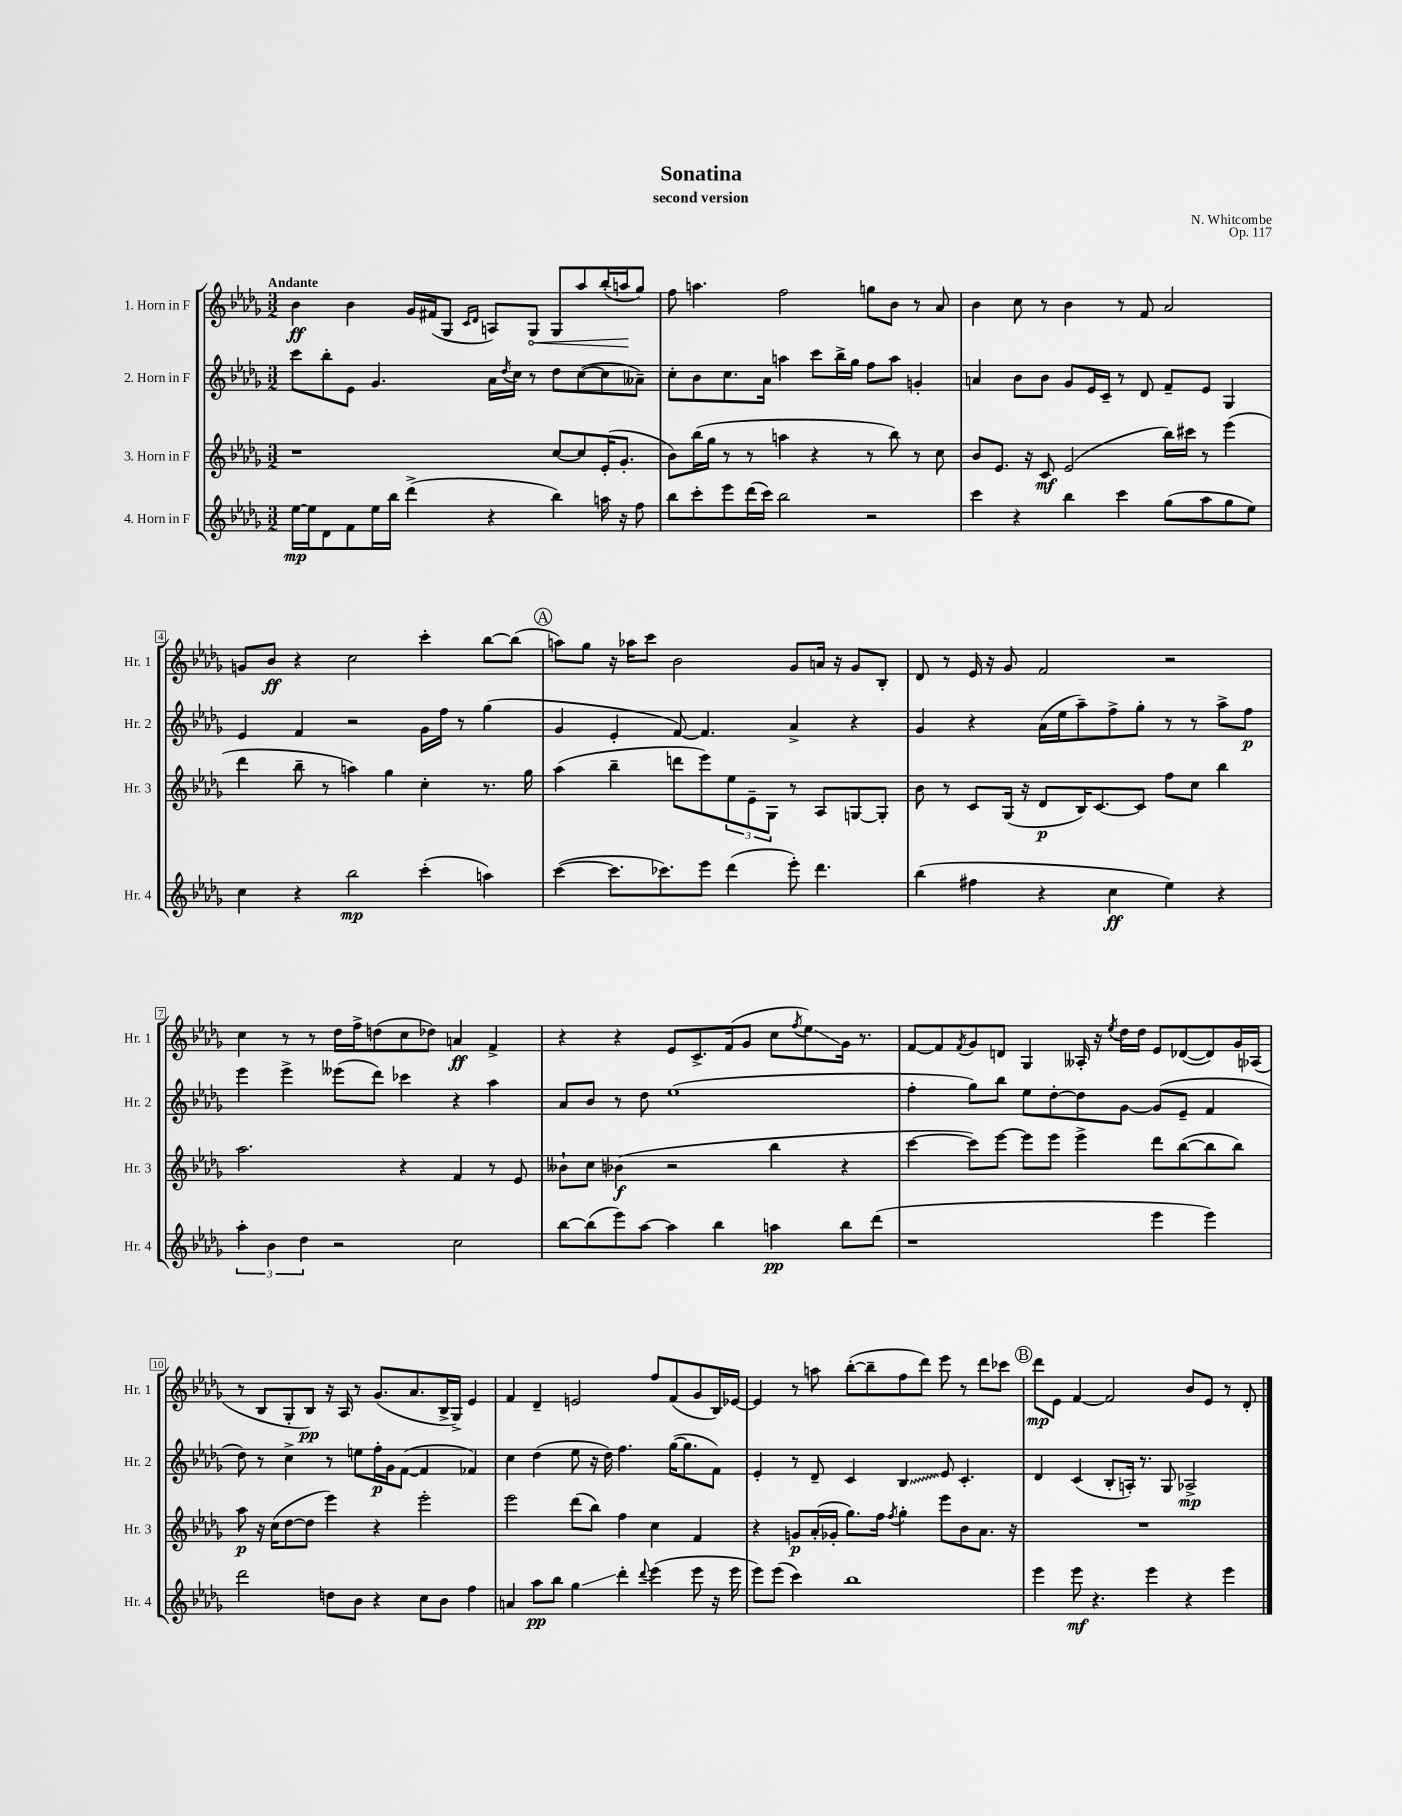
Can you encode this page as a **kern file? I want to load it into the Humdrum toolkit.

**kern	**kern	**kern	**kern
*staff4	*staff3	*staff2	*staff1
*clefG2	*clefG2	*clefG2	*clefG2
*k[b-e-a-d-g-]	*k[b-e-a-d-g-]	*k[b-e-a-d-g-]	*k[b-e-a-d-g-]
*M3/2	*M3/2	*M3/2	*M3/2
[16ee-	1r	8ccc	4b-
16ee-]	.	.	.
8d-	.	8bb-'	.
8f	.	8e-	4b-
16ee-	.	4.g-	.
16bb-	.	.	.
(4ddd-^	.	.	16g-
.	.	.	(16f#
.	.	.	8G-
.	.	.	16qqc
.	.	.	16qqd-
4r	.	16a-	8A)
.	.	8qdd-	.
.	.	16cc	.
.	.	8r	8G-
4bb-)	[8cc	8dd-	8G-
.	8cc]	([8cc	8aa-
16aa	(16e-'	8cc]	(16bb-'
16r	8.g-'	.	16aa
8ff	.	8a--~)	8gg-)
=	=	=	=
8bb-	8b-)	8cc'	8ff
8ccc'	(16bb-	8b-	4.aa
.	16gg-	.	.
8eee-	8r	8.cc	.
(16ddd-	8r	.	.
16ccc)	.	16a-	.
2bb-	4aa	4aa	2ff
.	4r	8ccc	.
.	.	16bb-^	.
.	.	16gg-	.
2r	8r	8ff	8gg
.	8bb-)	8aa	8b-
.	8r	4g'	8r
.	8cc	.	8a-
=	=	=	=
4ccc	8b-	4a	4b-
.	8.e-	.	.
4r	.	8b-	8cc
.	16r	.	.
.	8c	8b-	8r
4bb-	(2e-	8g-	4b-
.	.	16e-	.
.	.	16c~	.
4ccc	.	8r	8r
.	.	8d-	8f
(8gg-	16bb-)	8f~	2a-
.	16ccc#	.	.
8aa-	8r	8e-	.
8gg-	(4eee-	4G-	.
8ee-)	.	.	.
=	=	=	=
4cc	4ddd-	4e-	8g
.	.	.	8b-
4r	8bb-~	4f	4r
.	8r	.	.
2bb-	4aa)	2r	2cc
.	4gg-	.	.
(4ccc'	4cc'	16g-	4ccc'
.	.	16ff	.
.	.	8r	.
4aa)	8.r	(4gg-	[8bb-
.	.	.	(8bb-]
.	16gg-	.	.
=	=	=	=
([4ccc	(4aa-	4g-	8aa)
.	.	.	8gg-
8.ccc]	4bb-~	4e-'	16r
.	.	.	16aa-
.	.	.	8ccc
8.ccc-)	.	.	.
.	8ddd	[8f)	2b-
8eee-	8eee-)	4.f]	.
(4ddd-	12ee-	.	.
.	12e-~	.	.
.	12G-	.	.
8eee-')	8r	4a-^	8g-
4.ddd-	8A-	.	16a
.	.	.	16r
.	[8G	4r	8g-
.	8G']	.	8B-'
=	=	=	=
(4bb-	8b-	4g-	8d-
.	8r	.	8r
4ff#	8c	4r	16e-
.	.	.	16r
.	(16G-	.	8g-
.	16r	.	.
4r	8d-	(16a-	2f
.	.	16ee-	.
.	16B-)	8aa-~)	.
.	[8.c	.	.
4cc	.	8ff^	.
.	8c]	8gg-'	.
4ee-)	8ff	8r	2r
.	8cc	8r	.
4r	4bb-	8aa-^	.
.	.	8ff	.
=	=	=	=
6aa-'	2.aa-	4eee-	4cc
6b-	.	.	.
.	.	4eee-^	8r
6dd-	.	.	.
.	.	.	8r
2r	.	(8eee--	16dd-
.	.	.	16ff^
.	.	8ddd-)	(8dd
.	4r	4ccc-	8cc
.	.	.	8dd-)
2cc	4f	4r	4a
.	8r	4aa-	4f^
.	8e-	.	.
=	=	=	=
[8bb-	8b--`	8a-	4r
(8bb-]	8cc	8b-	.
8eee-)	(4b-	8r	4r
[8aa-	.	8dd-	.
4aa-]	2r	(1ee-	8e-
.	.	.	8.c^
4bb-	.	.	.
.	.	.	(16f
.	.	.	8g-
4aa	4bb-	.	8cc
.	.	.	8qff
.	.	.	8ee-)
8bb-	4r	.	16g-
.	.	.	8.r
(8ddd-	.	.	.
=	=	=	=
1r	[4ccc	4ff'	[8f
.	.	.	8f]
.	.	.	8qf
.	8ccc])	8gg-)	8g-
.	[8eee-	8bb-	8d
.	8eee-]	8ee-	4G-
.	8eee-	[8dd-'	.
.	4eee-^	8dd-]	16A--'
.	.	.	16r
.	.	.	8qee-
.	.	[8g-	16dd-
.	.	.	16dd-
4eee-	8ddd-	(8g-]	8e-
.	([8bb-	8e-~	([8d-
4eee-)	8bb-]	4f	8d-])
.	8bb-)	.	16g-
.	.	.	(16A-
=	=	=	=
2ddd-	8aa-	8dd-)	8r
.	16r	8r	8B-
.	(16cc	.	.
.	[8dd-	4cc^	8G-'
.	8dd-]	.	8B-)
8dd	4eee-)	8r	16r
.	.	.	16A-
8b-	.	8ee	8r
4r	4r	16ff'	(8.g-
.	.	16g-	.
.	.	([8f	.
.	.	.	8.a-
8cc	2eee-'	4f]	.
8b-	.	.	16B-^
.	.	.	16G-^)
4ff	.	4f-)	4e-
=	=	=	=
4a	2eee-	4cc	4f
8aa-	.	(4dd-	4d-~
8bb-	.	.	.
4gg-	(8ddd-	8ee-	2e
.	8bb-)	16r	.
.	.	16dd-)	.
4ddd-'	4ff	4.ff	.
8qqddd-	.	.	.
(4eee-	4cc	.	8ff
.	.	([16gg-	(8f
.	.	8.gg-]	.
8eee-	4f	.	8g-
16r	.	8f)	16B-)
16eee-	.	.	[16e-
=	=	=	=
8eee-)	4r	4e-'	4e-]
(8eee-	.	.	.
4ccc)	8g	8r	8r
.	(16a-'	8d-~	8aa
.	16g-'	.	.
1bb-	8.gg-)	4c	([8bb-'
.	.	.	8bb-~]
.	16ff	.	.
.	8qff	.	.
.	4gg-'	4B-	8ff
.	.	.	8ddd-)
.	8eee-	8e-	8eee-
.	8b-	4.c'	8r
.	8.a-	.	8ddd-
.	.	.	8ccc-
.	16r	.	.
=	=	=	=
4eee-	1.r	4d-	8ddd-
.	.	.	8e-
8eee-	.	(4c	[4f
4.r	.	.	.
.	.	8B-'	2f]
.	.	16A')	.
.	.	8.r	.
4eee-	.	.	.
.	.	8G-	.
4r	.	2A-^	8b-
.	.	.	8e-
4eee-	.	.	8r
.	.	.	8d-'
==	==	==	==
*-	*-	*-	*-
